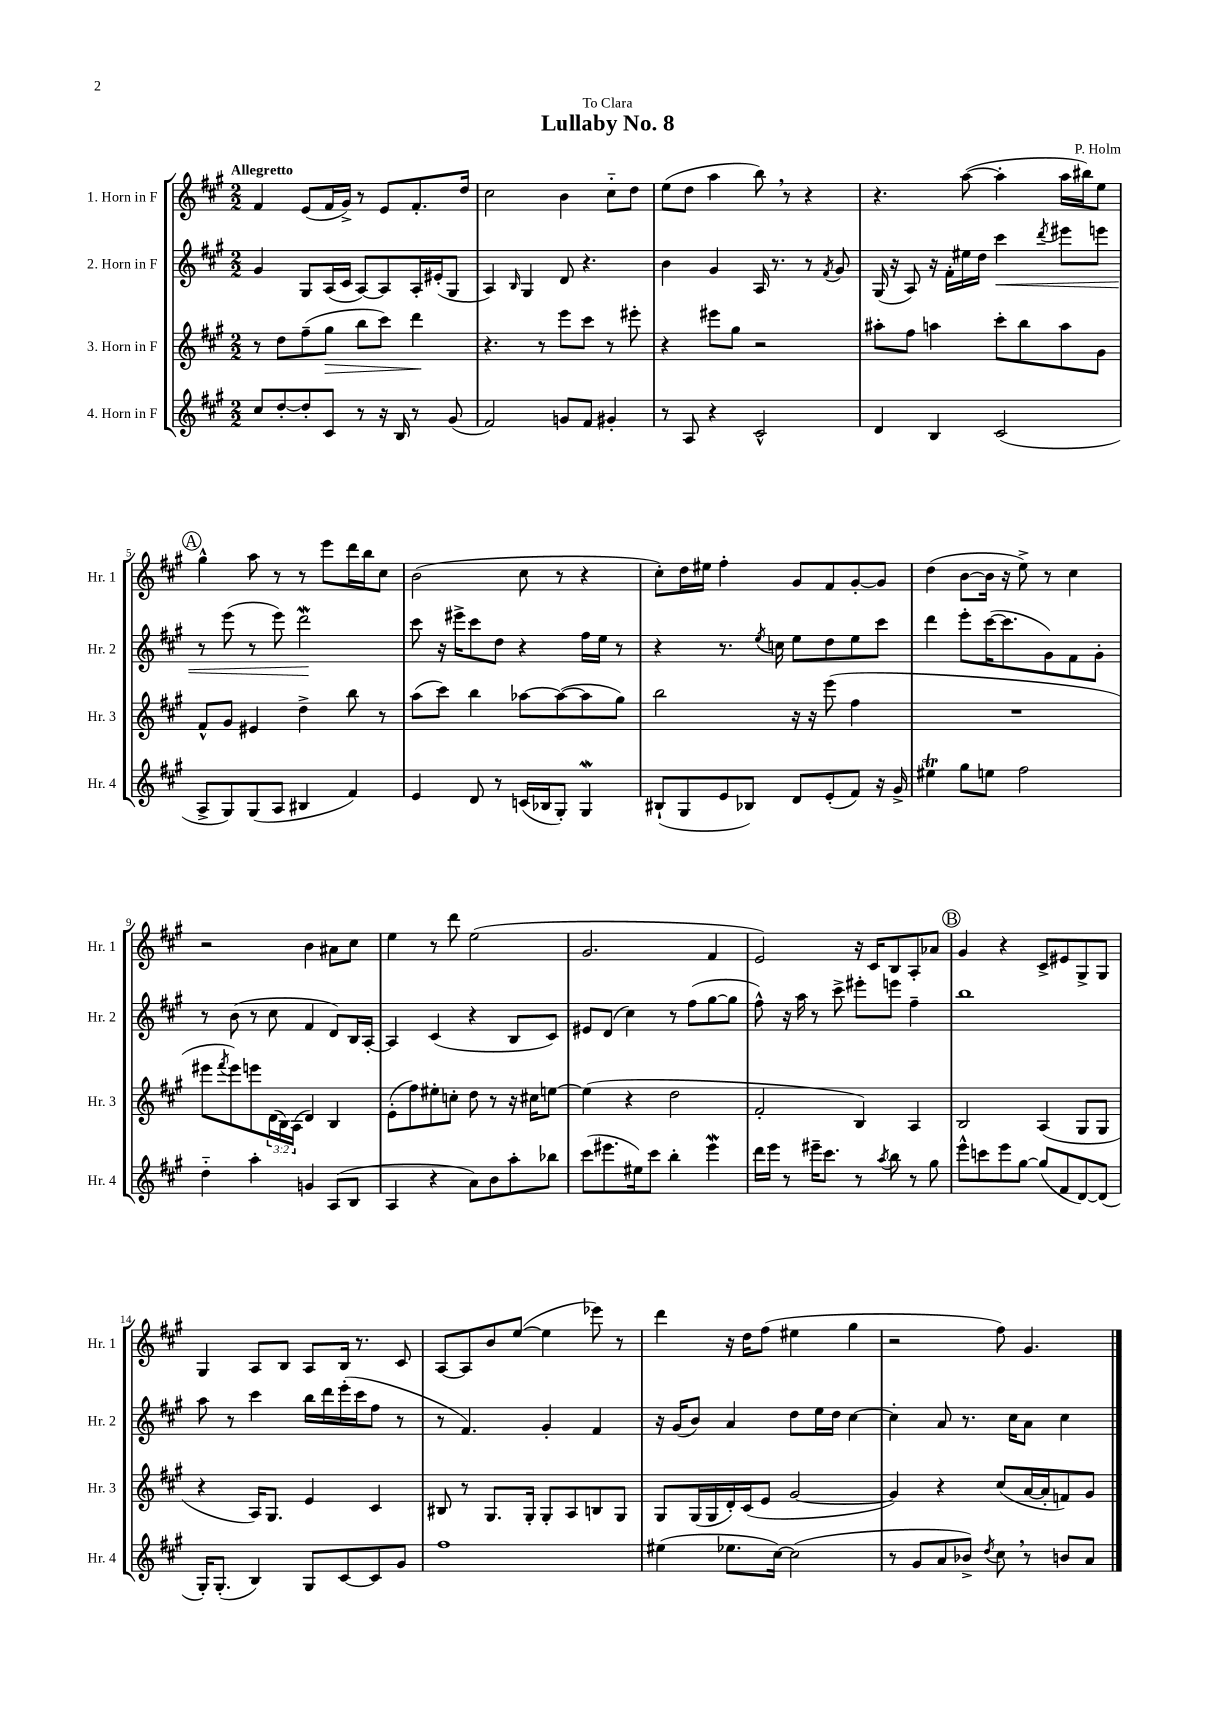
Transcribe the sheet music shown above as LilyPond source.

\header { title = "Lullaby No. 8" composer = "P. Holm" dedication = "To Clara" }
<<
\new StaffGroup <<
\new Staff = "s0" \with { instrumentName = "1. Horn in F" shortInstrumentName = "Hr. 1" } {
    \clef treble \key a \major \numericTimeSignature \time 2/2 \tempo "Allegretto"
    fis'4 e'8( fis'16 gis'16->) r8 e'8 fis'8.-. d''16 |
    cis''2 b'4 cis''8-_ d''8 |
    e''8( d''8 a''4 b''8) \breathe r8 r4 |
    r4. a''8~( a''4-. a''16 bis''16) e''8 |
    \mark \markup { \circle "A" } gis''4-^ a''8 r8 r8 e'''8 d'''16 b''16 cis''8 |
    b'2( cis''8 r8 r4 |
    cis''8-.) d''16 eis''16 fis''4-. gis'8 fis'8 gis'8~-. gis'8 |
    d''4( b'8~ b'16 r16 e''8->) r8 cis''4 |
    r2 b'4 ais'8 cis''8 |
    e''4 r8 d'''8 e''2( |
    gis'2. fis'4 |
    e'2) r16 cis'16 b8 a8-. aes'8 |
    \mark \markup { \circle "B" } gis'4 r4 cis'8-> eis'8 gis8-> gis8 |
    gis4 a8 b8 a8 b16 r8. cis'8 |
    a8~ a8 b'8 e''8~( e''4 ees'''8) r8 |
    d'''4 r16 d''16 fis''8( eis''4 gis''4 |
    r2 fis''8) gis'4. \bar "|." |
}
\new Staff = "s1" \with { instrumentName = "2. Horn in F" shortInstrumentName = "Hr. 2" } {
    \clef treble \key a \major \numericTimeSignature \time 2/2
    gis'4 gis8 a16( cis'16 a8~) a8 a16-. eis'16-.( gis8 |
    a4) \grace { b16 } gis4 d'8 r4. |
    b'4 gis'4 a16 r8. r8 \acciaccatura { fis'8 } gis'8 |
    gis16( r16 a8) r16 fis'16-. eis''16 d''16 cis'''4\< \acciaccatura { d'''8 } eis'''8 e'''8 |
    \mark \markup { \circle "A" } r8 e'''8( r8 e'''8) d'''2\mordent\! |
    cis'''8 r16 eis'''16-> cis'''8 d''8 r4 fis''16 e''16 r8 |
    r4 r8. \acciaccatura { e''8 } c''16 e''8 d''8 e''8 cis'''8 |
    d'''4 e'''8-. cis'''16~( cis'''8. gis'8) fis'8 gis'8-. |
    r8 b'8( r8 cis''8 fis'4 d'8) b16 a16~-. |
    a4 cis'4( r4 b8 cis'8) |
    eis'8 d'8( cis''4) r8 fis''8( gis''8~ gis''8 |
    fis''8-^) r16 a''16 r8 cis'''8-> eis'''8-. e'''8 fis''4-- |
    \mark \markup { \circle "B" } b''1 |
    a''8 r8 cis'''4 b''16 d'''16 e'''16-.( cis'''16 fis''8 r8 |
    r8 fis'4.) gis'4-. fis'4 |
    r16 gis'16( b'8) a'4 d''8 e''16 d''16 cis''4~ |
    cis''4-. a'8 r8. cis''16 a'8 cis''4 \bar "|." |
}
\new Staff = "s2" \with { instrumentName = "3. Horn in F" shortInstrumentName = "Hr. 3" } {
    \clef treble \key a \major \numericTimeSignature \time 2/2 \override Staff.TupletNumber.text = #tuplet-number::calc-fraction-text
    r8 d''8 fis''8--( gis''8\> b''8 cis'''8) d'''4\! |
    r4. r8 e'''8 cis'''8 r8 eis'''8-. |
    r4 eis'''8 gis''8 r2 |
    ais''8-. fis''8 a''4 cis'''8-. b''8 a''8 gis'8 |
    \mark \markup { \circle "A" } fis'8-^ gis'8 eis'4 d''4-> b''8 r8 |
    a''8( cis'''8) b''4 aes''8~ aes''8~( aes''8 gis''8) |
    b''2 r16 r16 e'''8( fis''4 |
    R1 |
    eis'''8 \acciaccatura { fis'''8 } eis'''8) e'''8 \tuplet 3/2 { d'16( b16) a16( } d'4) b4 |
    e'8-.( fis''8) eis''8-. c''8-. d''8 r8 r16 cis''16 e''8~ |
    e''4( r4 d''2 |
    fis'2-. b4) a4 |
    \mark \markup { \circle "B" } b2 a4( gis8 gis8 |
    r4 a16) gis8. e'4 cis'4 |
    bis8 r8 gis8. gis16-. gis8-. a8 b8 gis8 |
    gis8 gis16( gis16 d'16-.) cis'16( e'8 gis'2~ |
    gis'4) r4 cis''8( a'16~ a'16-. f'8) gis'8 \bar "|." |
}
\new Staff = "s3" \with { instrumentName = "4. Horn in F" shortInstrumentName = "Hr. 4" } {
    \clef treble \key a \major \numericTimeSignature \time 2/2
    cis''8 d''8~-. d''8-. cis'8 r8 r16 b16 r8 gis'8( |
    fis'2) g'8 fis'8 gis'4-. |
    r8 a8 r4 cis'2-^ |
    d'4 b4 cis'2( |
    \mark \markup { \circle "A" } a8-> gis8) gis8( a8 bis4 fis'4) |
    e'4 d'8 r8 c'16( bes16 gis8-.) gis4\mordent |
    bis8-!( gis8 e'8 bes8) d'8 e'8-.( fis'8) r16 gis'16-> |
    eis''4\trill gis''8 e''8 fis''2 |
    d''4-_ a''4-. g'4 a8( b8 |
    a4 r4 a'8) b'8 a''8-. bes''8 |
    cis'''8( eis'''8. eis''16) cis'''8 b''4-. eis'''4\mordent |
    d'''16 e'''16 r8 eis'''16-- cis'''8. r8 \acciaccatura { a''8 } b''8 r8 gis''8 |
    \mark \markup { \circle "B" } e'''8-^ c'''8 e'''8 gis''8~ gis''8( fis'8 d'8~) d'8( |
    gis16-.) gis8.-.( b4) gis8 cis'8~ cis'8 gis'8 |
    fis''1 |
    eis''4( ees''8. cis''16~) cis''2( |
    r8 gis'8 a'8 bes'8->) \acciaccatura { d''8 } cis''8 \breathe r8 b'8 a'8 \bar "|." |
}
>>
>>
